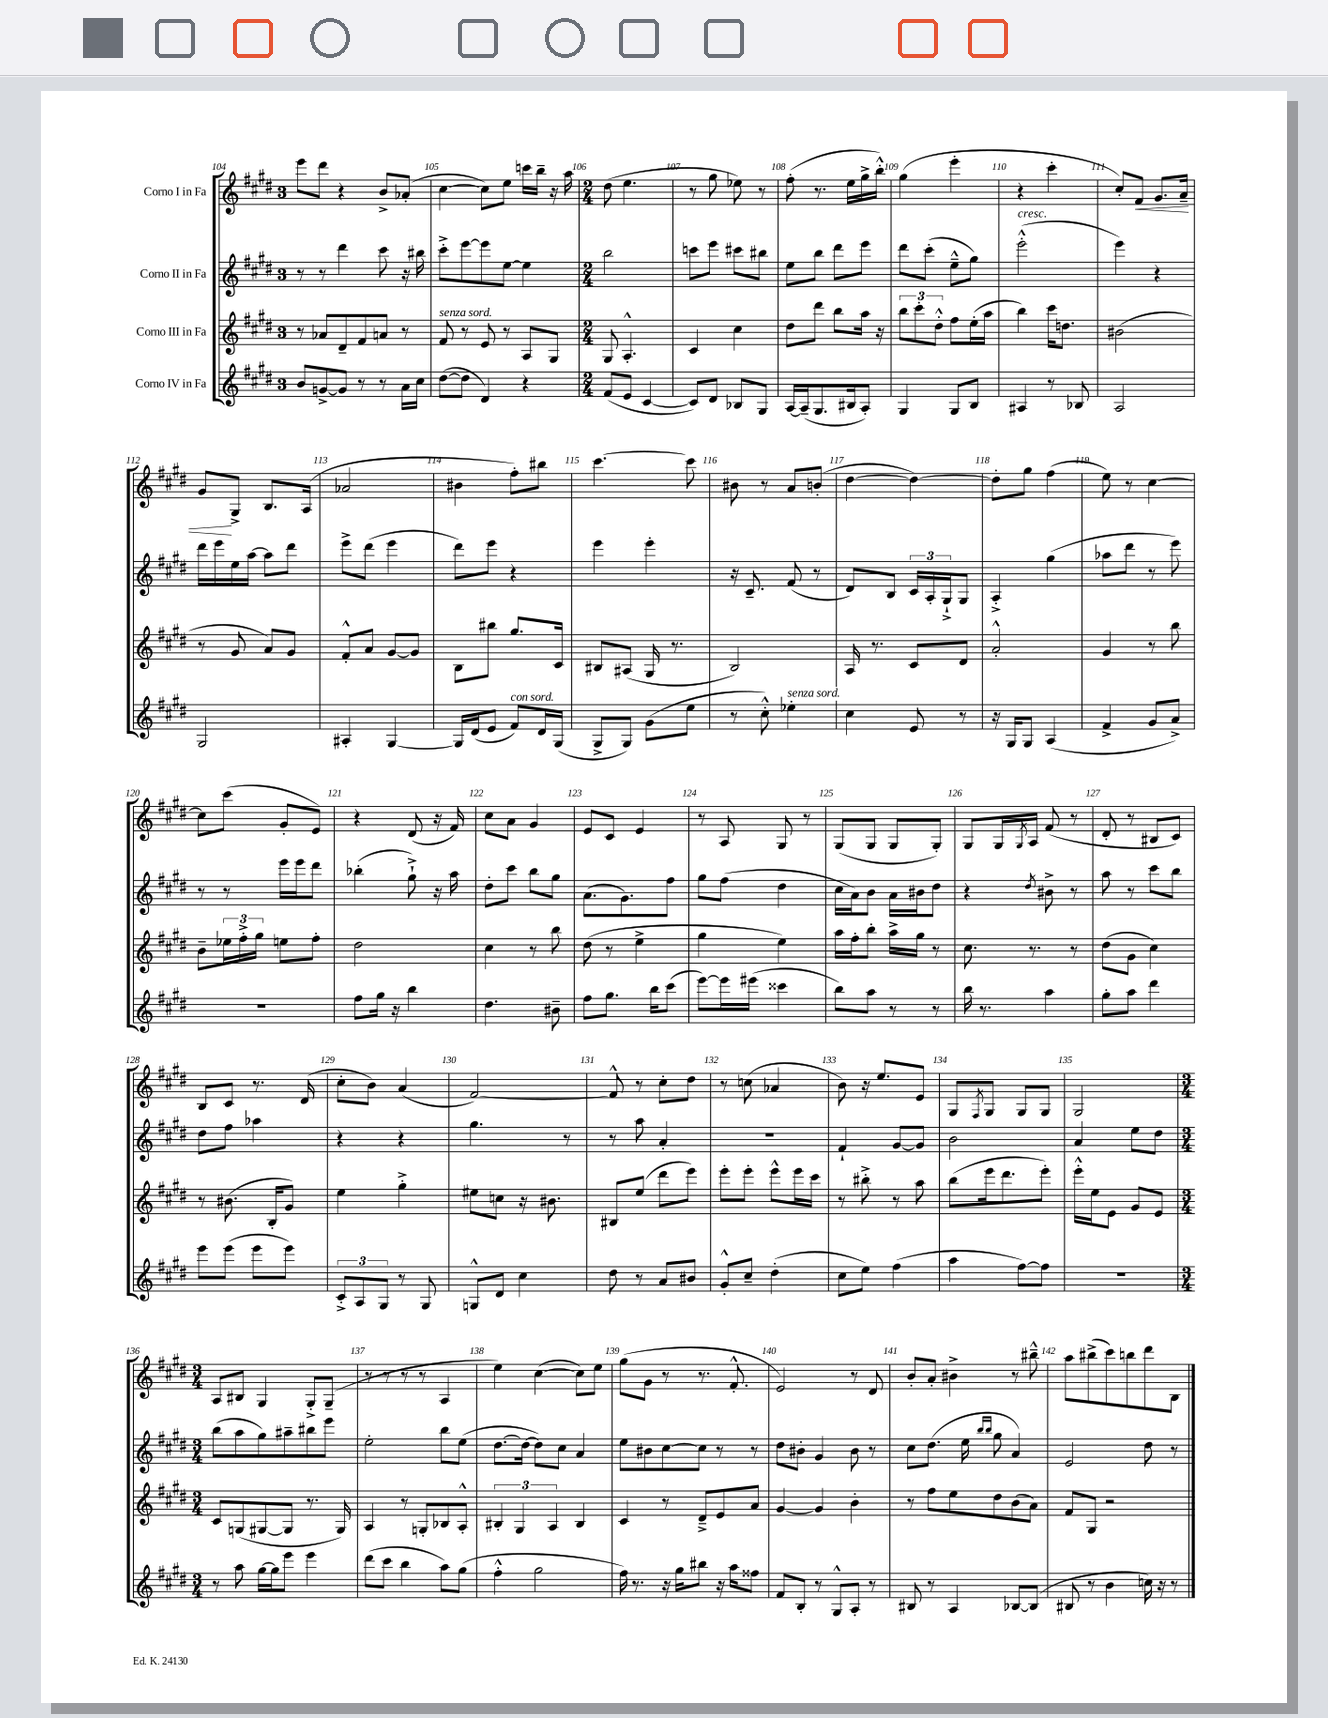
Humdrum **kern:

**kern	**kern	**kern	**kern
*staff4	*staff3	*staff2	*staff1
*clefG2	*clefG2	*clefG2	*clefG2
*k[f#c#g#d#]	*k[f#c#g#d#]	*k[f#c#g#d#]	*k[f#c#g#d#]
*M3/4	*M3/4	*M3/4	*M3/4
8b/L	8r	8r	8eee\L
[8g^/	8a-/L	8r	8ddd#\J
8g/]J	8d#~/	4ddd#\	4r
8r	8f#/	.	.
8r	8a/J	8ccc#\	8b^/L
16a\LL	8r	16r	(8a-'/J
16cc#\JJ	.	16bb#\	.
=	=	=	=
([8dd#\L	8f#/	8ccc#'^\L	[4cc#\
8dd#\]J	8r	[8eee\	.
4d#/)	8e/	8eee\]	8cc#\]L)
.	8r	[8ee\J	8ee\J
4r	8A/L	4ee\]	16ccc\LL
.	.	.	16bb~\JJ
.	8G#/J	.	16r
.	.	.	16aa\
=	=	=	=
*M2/4	*M2/4	*M2/4	*M2/4
(8f#/L	8G#/	2bb\	(8dd#\
8e/J	4.A'^^/	.	4.ee\
[4c#/	.	.	.
=	=	=	=
8c#/]L)	4c#/	8ccc\L	8r
8d#/J	.	8eee\J	8gg#\
8B-/L	4cc#\	8ccc#\L	8ee-\)
8G#/J	.	8bb#\J	8r
=	=	=	=
[16A/LL	8dd#\L	8ee\L	(8ff#'\
(16A~/]J	.	.	.
8.G#/	8ddd#\J	8bb\J	8.r
.	8bb\L	8ddd#\L	.
16B#/k	.	.	16ee\LL
8A'/J)	16aa\Jk	8eee\J	16gg#^\
.	16r	.	16bb'^^\JJ)
=	=	=	=
4G#/	12bb\L	8ddd#\L	(4gg#\
.	12ccc#'\	.	.
.	.	(8ccc#'\J	.
.	12dd#'^^\J	.	.
8G#/L	8ff#\L	8ee~^^\L	4eee'\
8B/J	(16ee'\L	8gg#\J)	.
.	16aa\JJ	.	.
=	=	=	=
4A#/	4bb\)	(2eee'^^\	4r
8r	16ccc#\LK	.	4ccc#'\
.	8.dd\J	.	.
8B-/	.	.	.
=	=	=	=
2A/	(2b#\	4eee\)	8cc#'/L)
.	.	.	8f#/J
.	.	4r	8.g#/L
.	.	.	16a~/Jk
=	=	=	=
2G#/	8r	16ddd#\LL	8g#/L
.	.	16eee\	.
.	8g#/	16ee\	8G#^/J
.	.	[16aa\JJ	.
.	8a/L)	8aa\]L	8.B/L
.	8g#/J	8ddd#\J	.
.	.	.	(16A/Jk
=	=	=	=
4A#'/	8f#'^^/L	8eee^\L	2a-/
.	8a/J	(8ddd#\J	.
[4G#/	[8g#/L	4eee\	.
.	8g#/]J	.	.
=	=	=	=
16G#/]LL	8B\L	8ddd#\L)	4b#\
(16d#/J	.	.	.
8e/J	8bb#\J	8eee\J	.
8f#/L)	8.gg#/L	4r	8ff#'\L)
16d#/L	.	.	8bb#\J
(16G#/JJ	16c#/Jk	.	.
=	=	=	=
8G#^/L	8B#/L	4eee\	[4.ccc#\
8G#/J)	(8A#/J	.	.
(8g#\L	16G#/	4eee'\	.
.	8.r	.	.
8ee\J	.	.	8ccc#\]
=	=	=	=
8r	2B/)	16r	8b#\
.	.	8.c#~/	.
8cc#'^^\)	.	.	8r
4ee-'\	.	(8f#/	8a/L
.	.	8r	(8b'/J
=	=	=	=
4cc#\	16A/	8d#/L)	[4dd#\
.	8.r	.	.
.	.	8B/J	.
8e/	8c#/L	24c#/LL	4dd#\_)
.	.	24A'/	.
.	.	24G#`^/J	.
8r	8d#/J	8G#/J	.
=	=	=	=
16r	2a'^^/	4A'^/	8dd#'\]L
16G#/LK	.	.	.
8G#/J	.	.	8gg#\J
(4A/	.	(4gg#\	(4ff#\
=	=	=	=
4f#^/	4g#/	8aa-\L	8ee\)
.	.	8ddd#\J	8r
8g#/L	8r	8r	[4cc#\
8a^/J)	8bb\	8eee\)	.
=	=	=	=
2r	8b~\L	8r	8cc#\]L
.	24ee-\L	8r	(8ccc#\J
.	24ff#'^\	.	.
.	24gg#\JJ	.	.
.	8ee\L	16eee\LL	8g#'/L
.	.	16eee\J	.
.	8ff#'\J	8ddd#\J	8e/J)
=	=	=	=
8ff#\L	2dd#\	(4bb-'\	4r
16gg#\Jk	.	.	.
16r	.	.	.
4bb\	.	8gg#`^\)	(8d#/
.	.	16r	16r
.	.	16aa\	16f#/)
=	=	=	=
4.dd#\	4cc#\	8dd#'\L	8cc#\L
.	.	8ccc#\J	8a\J
.	8r	8bb\L	4g#/
8b#~\	8bb\	8gg#\J	.
=	=	=	=
8ff#\L	(8dd#\	(8.a\L	8e/L
8.gg#\J	8r	.	8c#/J
.	.	8.g#\)	.
.	4ee^\	.	4e/
16bb\LK	.	.	.
(8ccc#\J	.	8ff#\J	.
=	=	=	=
[8eee\L)	4gg#\	8gg#\L	8r
16eee\]L	.	(8ff#\J	8A/
(16eee#\JJ	.	.	.
4ccc##\	4ee\)	4dd#\	8G#/
.	.	.	8r
=	=	=	=
8bb\L)	16aa\LL	16cc#\LL	(8G#/L
.	16ff#'\J	16a\J)	.
8aa\J	8bb'\J	8b\J	8G#/J
8r	16aa^\LL	16a\LL	8G#/L
.	16gg#\JJ	16b#\J	.
8r	8r	8dd#\J	8G#'/J)
=	=	=	=
16bb\	8.cc#\	4r	8G#/L
8.r	.	.	.
.	.	.	16G#/L
.	.	.	8qG#/
.	8.r	.	16A/JJ
.	.	8qdd#/	.
4aa\	.	8b#^\	(8f#/
.	8r	8r	8r
=	=	=	=
8gg#'\L	(8dd#\L	8aa\	8d#'/
8aa\J	8g#\J	8r	8r
4ddd#\	4cc#\)	8ccc#\L	8B#/L
.	.	8bb\J	8c#/J)
=	=	=	=
8eee\L	8r	8dd#\L	8B/L
(8eee\J	(8.b#\	8ff#\J	8c#/J
8eee\L	.	4aa-\	8.r
.	16B'/LK	.	.
8eee\J)	8g#/J)	.	.
.	.	.	(16d#/
=	=	=	=
12c#'^/L	4ee\	4r	8cc#'\L
12A/	.	.	.
.	.	.	8b\J)
12G#/J	.	.	.
8r	4gg#'^\	4r	(4a/
8G#/	.	.	.
=	=	=	=
8G^^/L	8ee#\L	4.gg#\	[2f#/)
8d#/J	8cc\J	.	.
4cc#\	16r	.	.
.	8.b#\	.	.
.	.	8r	.
=	=	=	=
8dd#\	8B#/L	8r	8f#^^/]
8r	(8ee/J	8aa\	8r
8a/L	8ddd#\L	4a'/	8cc#'\L
8b#/J	8eee\J)	.	8dd#\J
=	=	=	=
8g#'^^/L	8eee'\L	2r	8r
8cc#~/J	8eee'\J	.	(8cc\
(4dd#'\	8eee^^\L	.	4a-/
.	16eee\L	.	.
.	16ccc#\JJ	.	.
=	=	=	=
8cc#\L	8r	4f#`/	8b\)
8ee\J)	8bb#'^\	.	16r
.	.	.	8.ee/L
(4ff#\	8r	[8g#/L	.
.	8aa\	8g#/]J	8e/J
=	=	=	=
4aa\	(8bb\L	2b\	8G#/L
.	.	.	8qF#/
.	16eee\k	.	8G#/J
.	8.ddd#\	.	.
[8ff#\L)	.	.	8G#/L
8ff#\]J	8eee'\J)	.	8G#/J
=	=	=	=
2r	16eee'^^\LL	4a/	2G#/
.	16ee\J	.	.
.	8e\J	.	.
.	8g#/L	8ee\L	.
.	8e/J	8dd#\J	.
=	=	=	=
*M3/4	*M3/4	*M3/4	*M3/4
8r	8c#/L	(8bb\L	8A/L
8aa\	(8G/	8aa\	8B#/J
[16gg#\LL	[8G#/	8gg#\)	4G#/
16gg#\]J	.	.	.
8eee\J	8G#/]J	8aa#~\	.
4eee\	8.r	8bb#\	8G#'^/L
.	.	8eee\J	(8G#~/J
.	16G#/)	.	.
=	=	=	=
(8ddd#\L	4A/	2ee'\	8r
8ccc#\J	.	.	8r
4bb\	8r	.	8r
.	8G'/L	.	8r
8aa\L)	8B-/	8bb\L	4A/
(8gg#\J	8A'^^/J	(8ee\J	.
=	=	=	=
4ff#'^^\	6B#'/	[8.dd#\L	4ee\)
.	6G#/	.	.
.	.	16dd#\_Jk	.
2gg#\	.	8dd#\]L)	([4cc#\
.	6A/	.	.
.	.	8cc#\J	.
.	4B#/	4a/	8cc#\]L)
.	.	.	8ee\J
=	=	=	=
16ff#\)	4c#/	8ee\L	(8gg#\L
8.r	.	.	.
.	.	8b#\	8g#\J
16r	8r	[8cc#\	8r
16gg#\LK	.	.	.
8bb#\J	8d#~^/L	8cc#\]J	8.r
16r	8e/	8r	.
16aa\LK	.	.	8.f#'^^/
8ff##\J	8a/J	8r	.
=	=	=	=
8f#/L	[4g#/	8dd#\L	2e/)
8B'/J	.	8b#'\J	.
8r	4g#/]	4g#/	.
8G#^^/L	.	.	.
8A'/J	4b'\	8b#\	8r
8r	.	8r	8d#/
=	=	=	=
8B#/	8r	8cc#\L	8b'/L
8r	8ff#\L	(8.dd#\J	8a'/J
4A/	8ee\	.	4b#^\
.	.	16ee\	.
.	.	16qqbb/LL	.
.	.	16qqbb/JJ	.
.	8dd#\	8gg#\	.
[8B-/L	(8b\	4a/)	8r
(8B-/]J	8a\J)	.	8bb#~^^\
=	=	=	=
8B#/	8f#/L	2e/	8aa\L
8r	8G#/J	.	(8bb#^\
4b\	2r	.	8ccc#\)
.	.	.	8bb\
16cc\)	.	8dd#\	8ddd#\
16r	.	.	.
8r	.	8r	8B\J
==	==	==	==
*-	*-	*-	*-
